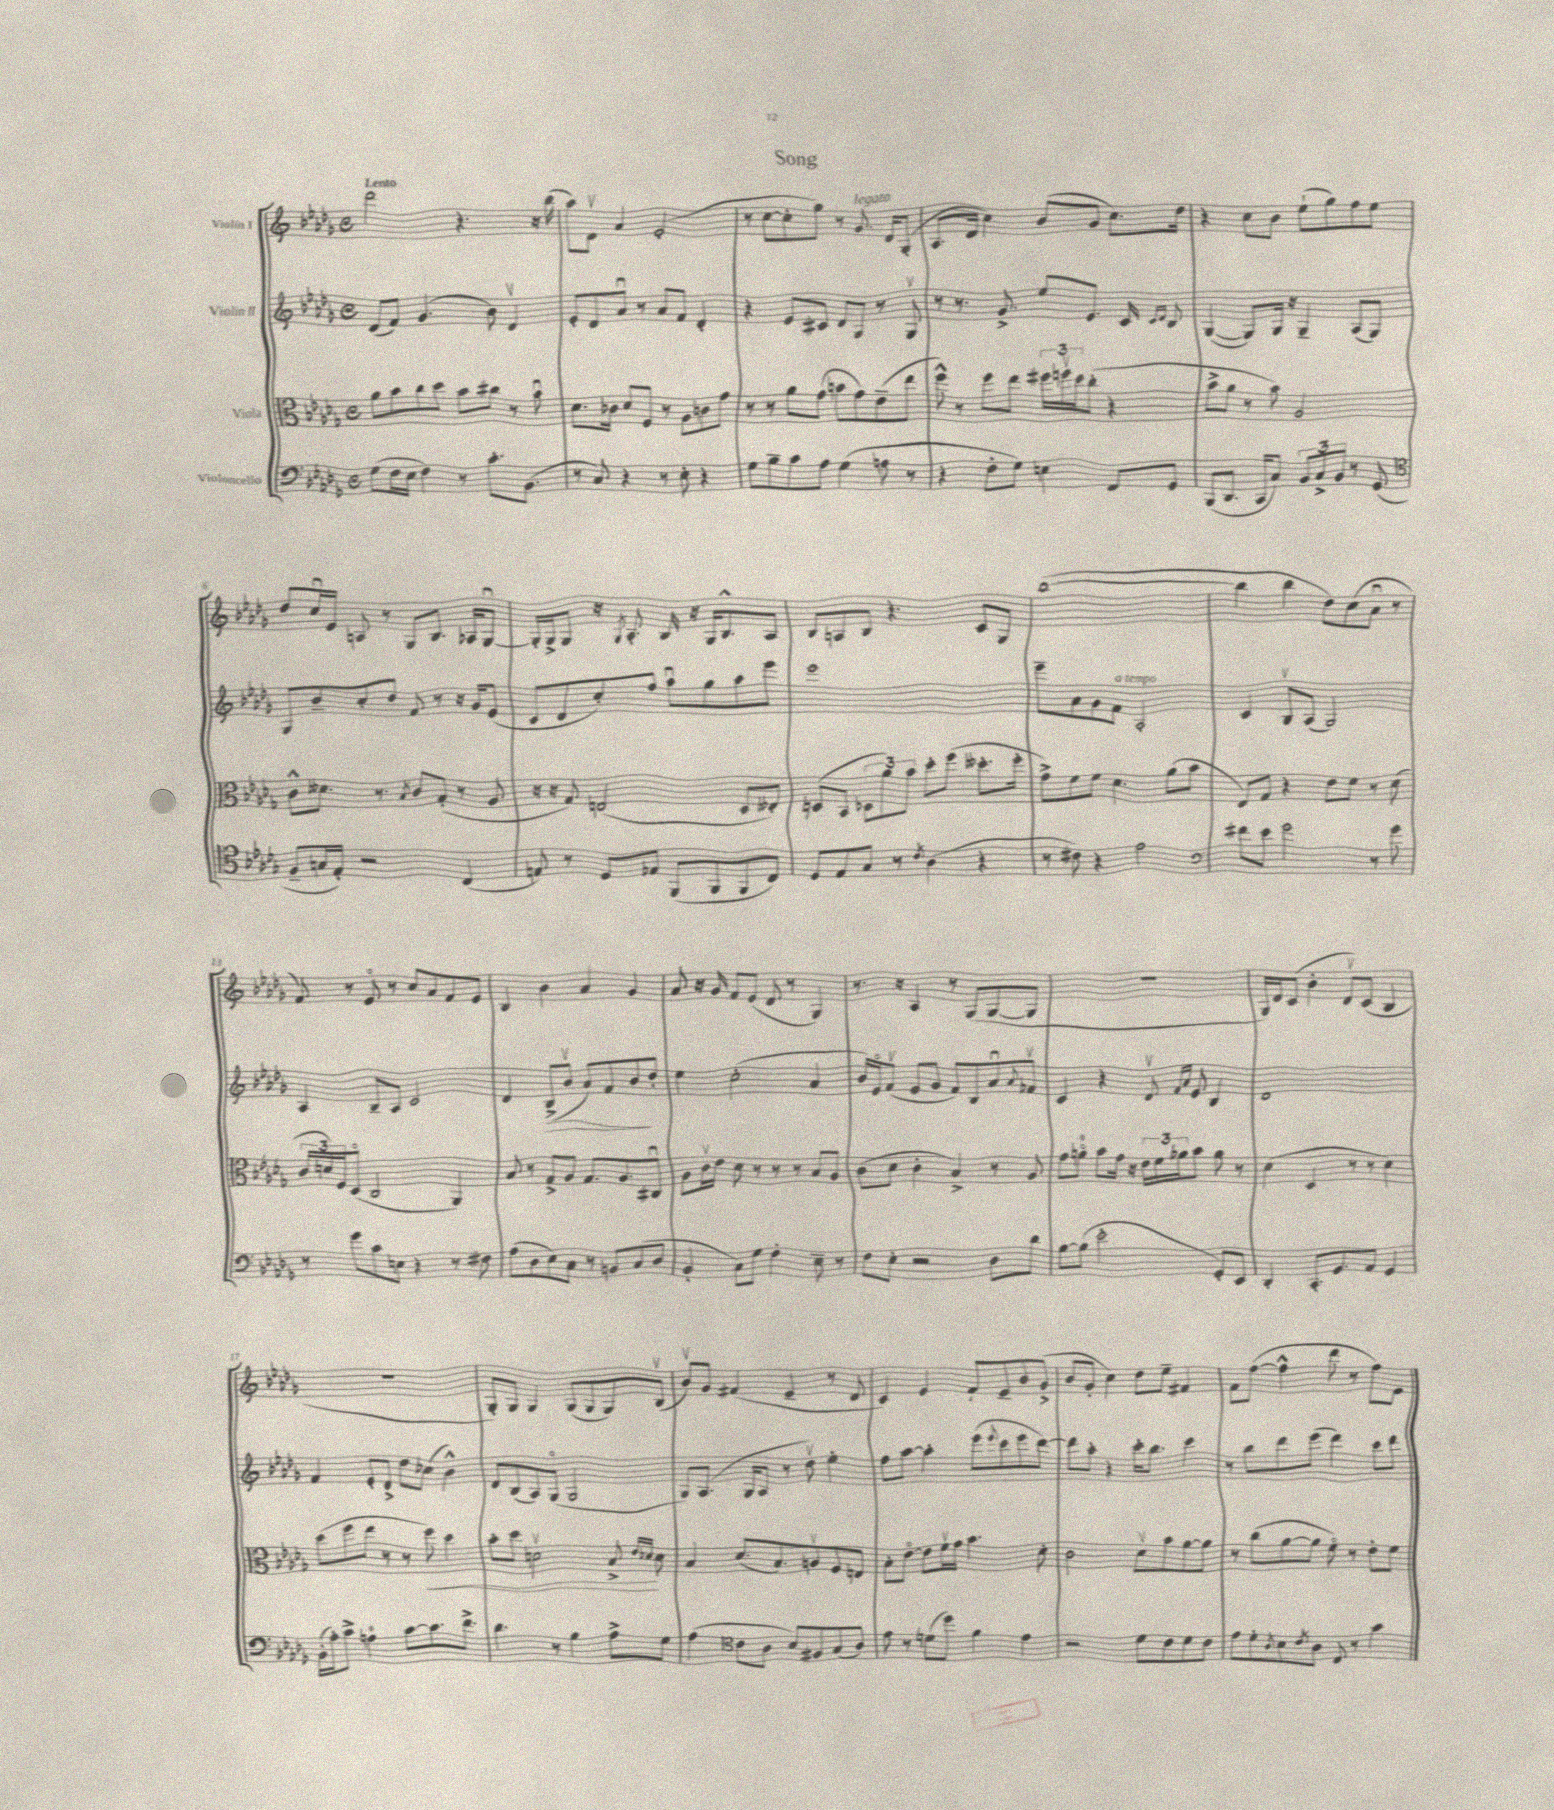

**kern	**kern	**kern	**kern
*staff4	*staff3	*staff2	*staff1
*clefF4	*clefC3	*clefG2	*clefG2
*k[b-e-a-d-g-]	*k[b-e-a-d-g-]	*k[b-e-a-d-g-]	*k[b-e-a-d-g-]
*M4/4	*M4/4	*M4/4	*M4/4
*met(c)	*met(c)	*met(c)	*met(c)
(8G-\L	8a-\L	(8d-/L	2ddd-\
16F\L	8b-\	8f/J)	.
16E-\JJ	.	.	.
4F\)	8cc\	(4.g-/	.
.	8dd-\J	.	.
8r	8b-\L	.	4.r
8.c'\L	8cc#\J	8b-\)	.
.	8r	4d-v/	.
(8.BB-\J	.	.	.
.	8b-u\	.	16r
.	.	.	(16bb-\
=	=	=	=
8r	8.d-\L	8e-'/L	8aa-\L)
8C/)	.	8d-/	8d-v\J
.	16c-\Jk	.	.
4r	8d-/L	8a-u/J	4a-/
.	8F/J	8r	.
8r	8r	8a-/L	(2e-'/
8E-'\	8A-\L	8f/J	.
4r	8c\	4d-'/	.
.	8g-\J	.	.
=	=	=	=
8G-\L	8r	4r	8r
8B-~\	8r	.	[8cc\L
8c\	8a-\L	8e-/L	8cc'\]
8A-\J	(8g-\J	8c#/J	8gg-\J)
(4G-\	8b\L	8d-/L	8r
.	8g-\)	8G-/J	8.g-/
8A\	(8e-~\	8r	.
.	.	.	16d-/LK
8r	8ee-\J	8G-v/	(8G-'/J
=	=	=	=
4r	8ff^^\)	8r	8.A-/L
.	8r	8.r	.
.	.	.	16d-/Jk
8F'\L	8ff\L	.	4cc\)
.	.	8.g-^/	.
8G-\J)	8ee-\J	.	.
4E\	24ff#\LL	8ee-/L	(8b-/L
.	24ffv\	.	.
.	24dd-\J	.	.
.	(8cc'\J	8.e-/J	8g-/J
8FF/L	4r	.	8.cc\L)
.	.	16c/	.
.	.	16qqc/LL	.
.	.	16qqd-/JJ	.
8GG-/J	.	8B-/	.
.	.	.	16dd-\Jk
=	=	=	=
(8BBB-/L	8b-^\L	([4G-/	4r
8.DD-/J	8a-\J	.	.
.	8r	8G-/]L)	8cc\L
16CC/LK	.	.	.
8C/J)	8b-\)	16G-/Jk	8b-\J
.	.	16r	.
12BB-/L	2A-/	4G-~/	(8ee-`\L
12C^/	.	.	.
.	.	.	8gg-\)
12BB-/J	.	.	.
8r	.	(8A-/L	8ff\
(8GG-/	.	8G-/J)	8ee-\J
=	=	=	=
*clefC4	*	*	*
8F~/L	8c^^\L	8G-/L	8dd-/L
16G/L	8.d--\J	8b-~/	16ccu/L
16E-'/JJ)	.	.	16e-/JJ
2r	.	8cc'/	8A/
.	8.r	.	.
.	.	8dd-/J	8r
.	8qB-/	.	.
.	8c/L	8f/	8G-/L
.	(8G-'/J	8r	8.B-/J
(4C/	8r	16r	.
.	.	16g-/LK	16A-/LK
.	8A-/	(8e-/J	[8G-u/J
=	=	=	=
8E/)	16r	8c/L	16G-'/]LL
.	16r	.	16G-^/J
8r	8G-/)	8d-/	8G-/J
8D-/L	(2E/	8cc'/)	16r
.	.	.	8qG-/
.	.	.	8.A-'/
8E-/J	.	8ff/J	.
(8FF/L	.	8aa-u\L	16B-/
.	.	.	16r
8FF/	.	8gg-\	16G-/LK
.	.	.	8.B-^^/
8FF/	8D-/L	8aa-\	.
8C/J)	8E--'/J)	8eee-\J	8A-/J
=	=	=	=
8D-/L	(8D/L	1eee-	8B-/L
8E-/	8BB-/J	.	8A/
8G-/J	12D-\L	.	8B-/J
.	12a-\)	.	.
8r	.	.	4.r
.	12b-\J	.	.
8qc/	.	.	.
(4A-\	8dd-'\L	.	.
.	(8ff\J	.	.
4r	8.dd--'\L	.	8c/L
.	.	.	8G-/J
.	16ff'\Jk	.	.
=	=	=	=
8r	8g-^\L)	8eee-~\L	([1bb-
8c#\)	8f\	8a-\	.
4r	8f\J	8g-\	.
.	4.d-\	8f\J	.
2e-\	.	2A-'/	.
.	(8a-\L	.	.
.	8b-\J	.	.
=	=	=	=
*clefF4	*	*	*
8f#\L	8E-/L)	4c/	4bb-\]
8e-\J	8G-/J	.	.
2g-\	4r	8B-v/L	4bb-\
.	.	(8A-/J	.
.	8e-\L	2G-/)	8dd-\L)
.	8f\J	.	(8cc\
8r	8r	.	8a-u\J
8g-\	(8d-\	.	8r
=	=	=	=
8r	24c/LL	4A-/	8f/)
.	24d/)	.	.
.	24F/J	.	.
8g-\L	(8D-o/J	.	8r
8c\	2C/	8B-~/L	8e-o/
8E\J	.	8A-/J	8r
4r	.	2c/	8cc/L
.	.	.	8a-/
8r	4AA-/)	.	8f/
8F#\	.	.	8e-/J
=	=	=	=
(8A-\L	8B-/	4d-/	4B-/
8D-\	8r	.	.
8E-\)	8G-^/L	(8B-^/L	4b-\
8C\J	8A-/J	8b-v/J	.
8r	8.G-/L	8a-/L)	4a-/
8BB/L	.	8f/	.
.	8.A-/	.	.
(8C/	.	8b-/	4g-/
8D-/J	8C#u/J	8dd-'/J	.
=	=	=	=
4BB-'/	8A-\L	4ee-\	8a-/
.	16cv\L	.	16r
.	16e-\JJ	.	16g-/
8C\L)	8d-\	(2cc'\	8f/L
8G-\J	8r	.	(8e-/J
4F'\	8r	.	8d-/
.	8r	.	8r
8E-~\	8B-/L	4a-/	4G-/)
8r	8A-/J	.	.
=	=	=	=
8F\L	(8c\L	16b-/LL)	8.r
.	.	16e-o/J	.
8E-'\J	8d-\J	(8fv/J	.
.	.	.	16r
2r	4c'\	8e-/L	4A-/
.	.	8g-/J	.
.	4B-^/)	8f/L)	8r
.	.	8B-/	(8G-/L
8D-\L	8r	8a-u/	[8G-/
.	.	8qqa-/	.
8d-\J	8A-/	8f-v/J	8G-/]J
=	=	=	=
[8B-\L	8g-\L	4c/	1r
(8B-\]J	8ao\J	.	.
2e-'\	8b-\L	4r	.
.	16g-\Jk	.	.
.	16r	.	.
.	24e-\LL	8d-v/	.
.	24f\	.	.
.	24a-\J	.	.
.	.	16qqf/LL	.
.	.	16qqa-/JJ	.
.	8b-\J	8e-/	.
8GG-'/L)	8a-\	4B-/	.
8EE-/J	8r	.	.
=	=	=	=
4DD-'/	(4d-\	1d-	16G-/LL)
.	.	.	16d-/J
.	.	.	(8c/J
8.CC'/L	4D-/	.	4b-'\
8.GG-/	.	.	.
.	8r	.	8d-v/L)
8AA-/J	8r	.	(8c/J
4GG-/	4d-\)	.	4B-/
=	=	=	=
(16BB-'\LL	(8dd-\L	4f/	1r
16A-'\J)	.	.	.
8c^\J	8ff\	.	.
4A\	8ee-\J	8e-'/L	.
.	8r	8d-^/J	.
[8c\L	8r	8dd-\L	.
8.c\]	8ff\)	(8cc-\J	.
.	4dd-\	4b-^^\)	.
8.f^\J	.	.	.
=	=	=	=
4.d-\	8b-'\L	8d-/L	8G-'/L)
.	8dd-\J	(8B-/	8G-/J
.	2dv\	8A-/)	4G-/
8r	.	(8G-o/J	.
4B-\	.	2G-/	(8G-/L
.	.	.	8G-/
8A-^\L	8B-^/	.	8G-/)
.	16qqe-/LL	.	.
.	16qqd-/JJ	.	.
8G-\J	8d-\	.	(8B-v/J
=	=	=	=
(4A-\	4B-/	8G-/L)	8b-v/L)
.	.	(8.A-/J	8g-/J
*clefC4	*	*	*
8c\L	(8.d-/L	.	(4f#/
.	.	16G-/LK	.
8A-\J	.	8A-/J	.
.	8.B-/)	.	.
8B-/L)	.	8r	4e-~/
8F#/	8Av/	8dd-v\)	.
(8G-/	8F/	4ee-'\	8r
8A-/J)	8E/J	.	8d-/
=	=	=	=
8e-\	8B-'\L	8ff\L	4c/)
8r	[8e-o\J	[8aa-\J	.
(8d\L	8e-\]L	4aa-'\]	4e-/
8dd-\J)	16fv\L	.	.
.	16g-\JJ	.	.
4f\	4.b-\	(8eee-\L	8f`/L
.	.	8qqeee-/	.
.	.	8ccc\	8e-~/
4e-\	.	8eee-\	8b-/
.	8d-'\	[8ddd-\J)	(8g-^/J
=	=	=	=
2r	2c\	8ddd-\]L	8b-/L
.	.	8aa-'\J	8g-'/J
.	.	4r	4cc\)
8d-\L	8d-v\L	16ccc'\LK	8dd-\L
.	.	8.bb-\J	.
8c\	8b-\	.	8ee-~\J
8d-\	[8a-\	4ccc\	4f#/
8c\J	8a-\]J	.	.
=	=	=	=
8e-\L	8r	8r	8f\L
8d-'\	(8cc\L	8bb-\L	([8ff\J
8qA-/	.	.	.
8B-\	[8a-\	8ddd-\	4ff^^\]
8qc/	.	.	.
8A-\J	8a-\]J	(8eee-\J	.
8C/	8fo\)	4ddd-\)	8ddd-\
8r	8r	.	8r
4g-\	8e-'\L	8ccc\L	8ff\L)
.	8f\J	8ddd-\J	8e-\J
==	==	==	==
*-	*-	*-	*-
